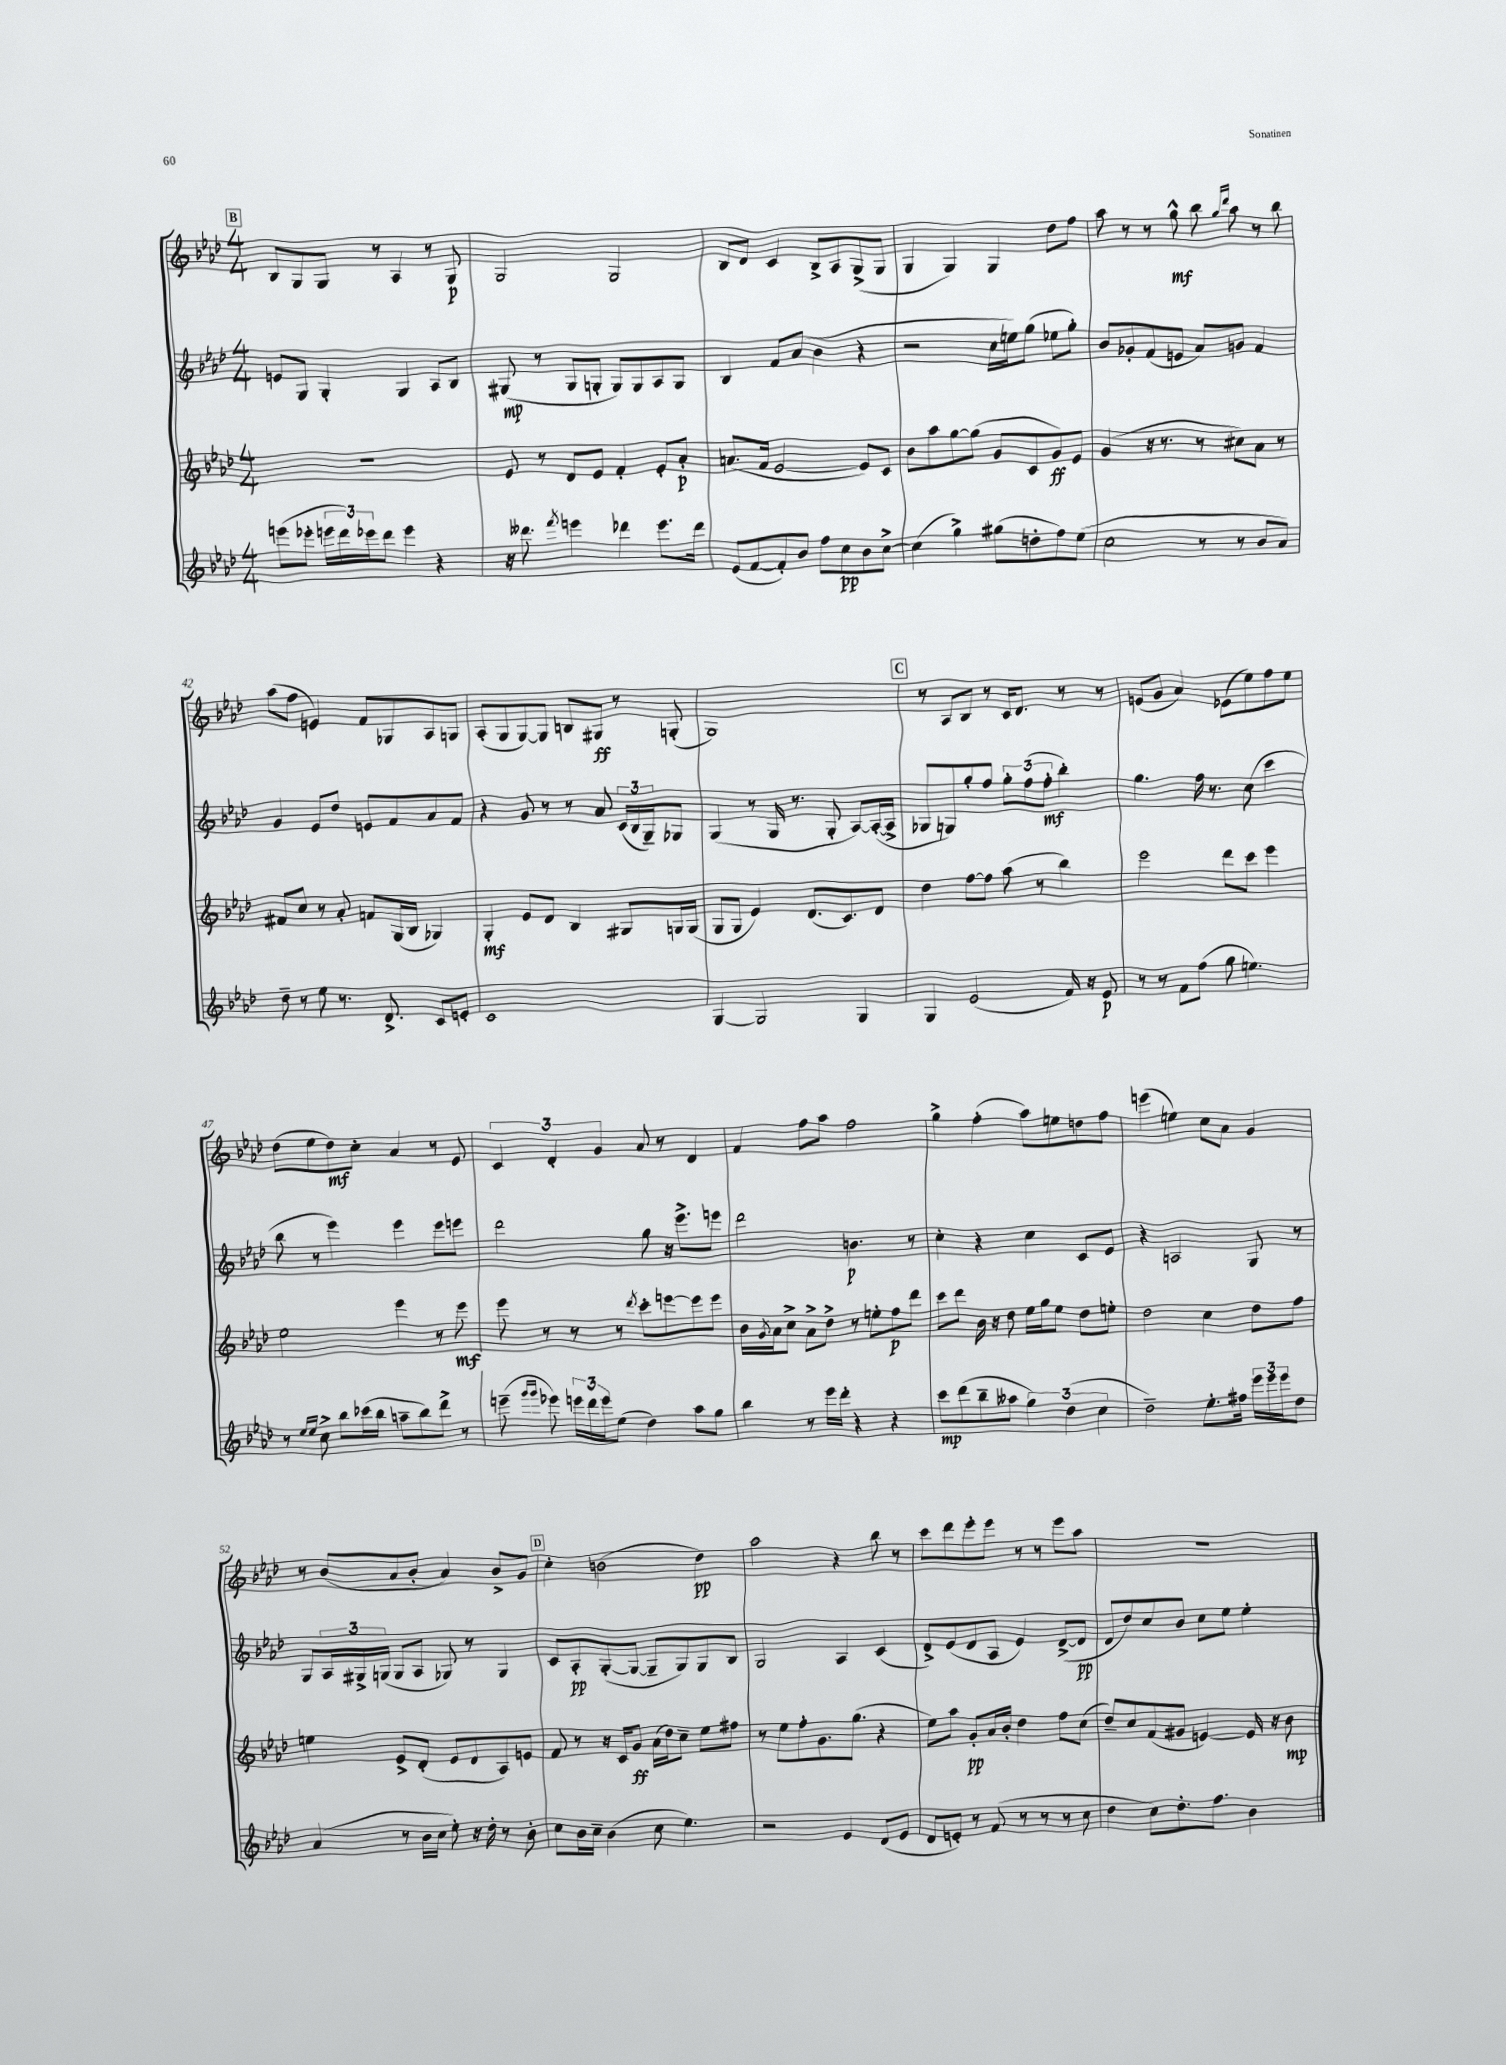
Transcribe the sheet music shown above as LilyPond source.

<<
\new StaffGroup <<
\new Staff = "s0" {
    \clef treble \key aes \major \numericTimeSignature \time 4/4
    \mark \markup { \box "B" } bes8 g8 g8 r8 aes4 r8 g8\p |
    g2 g2 |
    bes8 des'8 c'4 bes8-> aes8 g8->( g8 |
    g4 g4) g4 des''8 f''8 |
    aes''8 r8 r8 g''8-^\mf bes''8 \grace { g''16 des'''16 } aes''8 r8 bes''8 |
    aes''8( f''8 e'4) f'8 ges8 aes8 g8 |
    aes8-.( g8 g8~) g8 b8 gis8\ff r8 g8-.( |
    g1) |
    \mark \markup { \box "C" } r8 aes8 bes8 r8 c'16 des'8. r8 r8 |
    e'8( g'8 aes'4) ees'8( ees''8) f''8 ees''8 |
    des''8( ees''8 des''8\mf) c''8-. aes'4 r8 ees'8 |
    \tuplet 3/2 { c'4 des'4-. g'4 } aes'8 r8 des'4 |
    f'4 f''8 aes''8 f''2 |
    g''4-> f''4-.( aes''8) e''8 d''8 f''8 |
    e'''4( e''4) c''8 aes'8 g'4 |
    r8 bes'8( aes'8 bes'8-. aes'4) bes'8-> g'8 |
    \mark \markup { \box "D" } c''4-. b'2( des''4\pp) |
    aes''2 r4 bes''8 r8 |
    c'''8 des'''8 ees'''8-. ees'''8 r8 r8 ees'''8 aes''8 |
    R1 \bar "|." |
}
\new Staff = "s1" {
    \clef treble \key aes \major \numericTimeSignature \time 4/4
    \mark \markup { \box "B" } e'8 g8 g4-. g4 aes8 bes8 |
    gis8\mp( r8 gis8 g8-. g8) g8 aes8 g8 |
    bes4 f'8 aes'8( bes'4 r4 |
    r2 c''16 e''16) g''8( ees''8 g''8-.) |
    bes'8 ges'8-. f'8( e'8 aes'8) g'8 f'4 |
    g'4 ees'8 des''8 e'8 f'8 aes'8 f'8 |
    r4 g'8 r8 r8 aes'8 \tuplet 3/2 { c'16( bes16 g16--) } ges8 |
    g4( r8 g16 r8. g8-. aes8~) aes16~-.( aes16-> |
    \mark \markup { \box "C" } ges8 g8) g''8-. f''8 \tuplet 3/2 { g''8-. f''8( f''8-.\mf } bes''4-.) |
    g''4. f''16 r8. c''8( c'''4 |
    bes''8 r8 ees'''4) ees'''4 ees'''8 e'''8 |
    des'''2 g''8 r16 ees'''8.-> e'''8 |
    des'''2 b'4.\p r8 |
    c''4-. r4 c''4 c'8 ees'8 |
    r4 a2 g8 r8 |
    g8 \tuplet 3/2 { aes16 gis16-> g16( } g8 aes8 ges8) r8 ges4 |
    \mark \markup { \box "D" } c'8 aes8-.\pp g8~-.( g8~ g8-- g8) g8 bes8 |
    g2 aes4 c'4( |
    des'8->) ees'8( des'8 aes8 ees'4) des'8~->( des'8\pp |
    des'8 des''8) c''8 bes'8 c''8 ees''8 ees''4-. \bar "|." |
}
\new Staff = "s2" {
    \clef treble \key aes \major \numericTimeSignature \time 4/4
    \mark \markup { \box "B" } R1 |
    ees'8 r8 des'8 ees'8 f'4-. ees'8-. aes'8-.\p |
    a'8.( f'16 ees'2~ ees'8) c'8 |
    bes'8 aes''8 g''8~ g''8( g'8 c'8 g'8\ff) ees'8 |
    g'4( r16 r8. r8 cis''8) aes'8 r8 |
    fis'8 c''8 r8 aes'8-. f'8 g16( bes16 ges4) |
    g4-.\mf ees'8 des'8 bes4 gis8 g16 g16( |
    g8 g8 ees'4) des'8.( c'8.) des'8 |
    \mark \markup { \box "C" } des''4 f''8~ f''8 aes''8( r8 bes''4) |
    ees'''2 des'''8 c'''8 ees'''4 |
    ees''2 ees'''4 r8 ees'''8\mf |
    ees'''8 r8 r8 r8 \acciaccatura { des'''8 } c'''8-. e'''8~ e'''8 e'''8 |
    bes'16 \acciaccatura { g'8 } aes'16 c''8-> aes'8-> des''8-> r8 e''8-. f''8\p des'''8 |
    c'''8 des'''8 bes'16 r16 des''8 ees''16 g''16 ees''8 des''8 e''8-. |
    des''2 c''4 des''8 f''8 |
    e''4 ees'8-> des'8-.( ees'8 des'8 aes8) e'8 |
    \mark \markup { \box "D" } f'8 r8 r16 c'16 g'8\ff aes'16( des''16) c''8-- ees''8 fis''8 |
    r8 ees''8 f''8-. g'8. g''8.( r4 |
    ees''8) aes''8 g'8-.\pp aes'16 bes'16-. des''4 f''8 c''8( |
    des''8--) c''8 f'8( gis'8 e'4~) e'16 r16 bes'8\mp \bar "|." |
}
\new Staff = "s3" {
    \clef treble \key aes \major \numericTimeSignature \time 4/4
    \mark \markup { \box "B" } e'''8( ees'''8-. \tuplet 3/2 { e'''16 des'''16) ees'''16 } des'''8 ees'''4 r4 |
    r16 deses'''8. \acciaccatura { f'''8 } e'''4 des'''4 e'''8. des'''16 |
    ees'8( f'8~ f'8-.) bes'8 f''8 c''8\pp bes'8 c''8~-> |
    c''4( g''4->) gis''8( d''8-. f''8) ees''8( |
    c''2 r8 r8 bes'8 aes'8) |
    des''8-- r8 ees''8 r8. des'8.-> c'8 e'8-. |
    c'1 |
    g4~ g2 g4 |
    \mark \markup { \box "C" } g4 ees'2( f'16) r16 ees'8\p |
    r8 r8 f'8 f''8( g''8 e''4.) |
    r8 \grace { ees''16 ees''16 } c''8-> bes''8 ces'''16( bes''16 a''8-- bes''8) des'''8-> r8 |
    e'''8--( \grace { g'''16 g'''16 } ees'''8) \tuplet 3/2 { e'''16 des'''16 e'''16 } ees''8( des''4) aes''8 g''8 |
    bes''4 r8 ees'''16 des'''16-. r4 r4 |
    c'''8\mp des'''8( bes''8-- aeses''8 \tuplet 3/2 { g''4) des''4( c''4 } |
    des''2--) ees''8.-. fis''16 \tuplet 3/2 { ees'''16 ees'''16 ees'''16 } des''8 |
    aes'4( r8 bes'16 c''16 ees''8-.) r16 des''16-. r8 bes'8-. |
    \mark \markup { \box "D" } c''8 bes'16 c''16-- bes'4( c''8 ees''4.) |
    r2 ees'4 des'8( ees'8 |
    des'8 e'8-.) r8 f'8( r8 r8 r8 c''8 |
    des''4 c''8) des''8.-. f''8. bes'4 \bar "|." |
}
>>
>>
\layout { \context { \Score currentBarNumber = #37 } }
